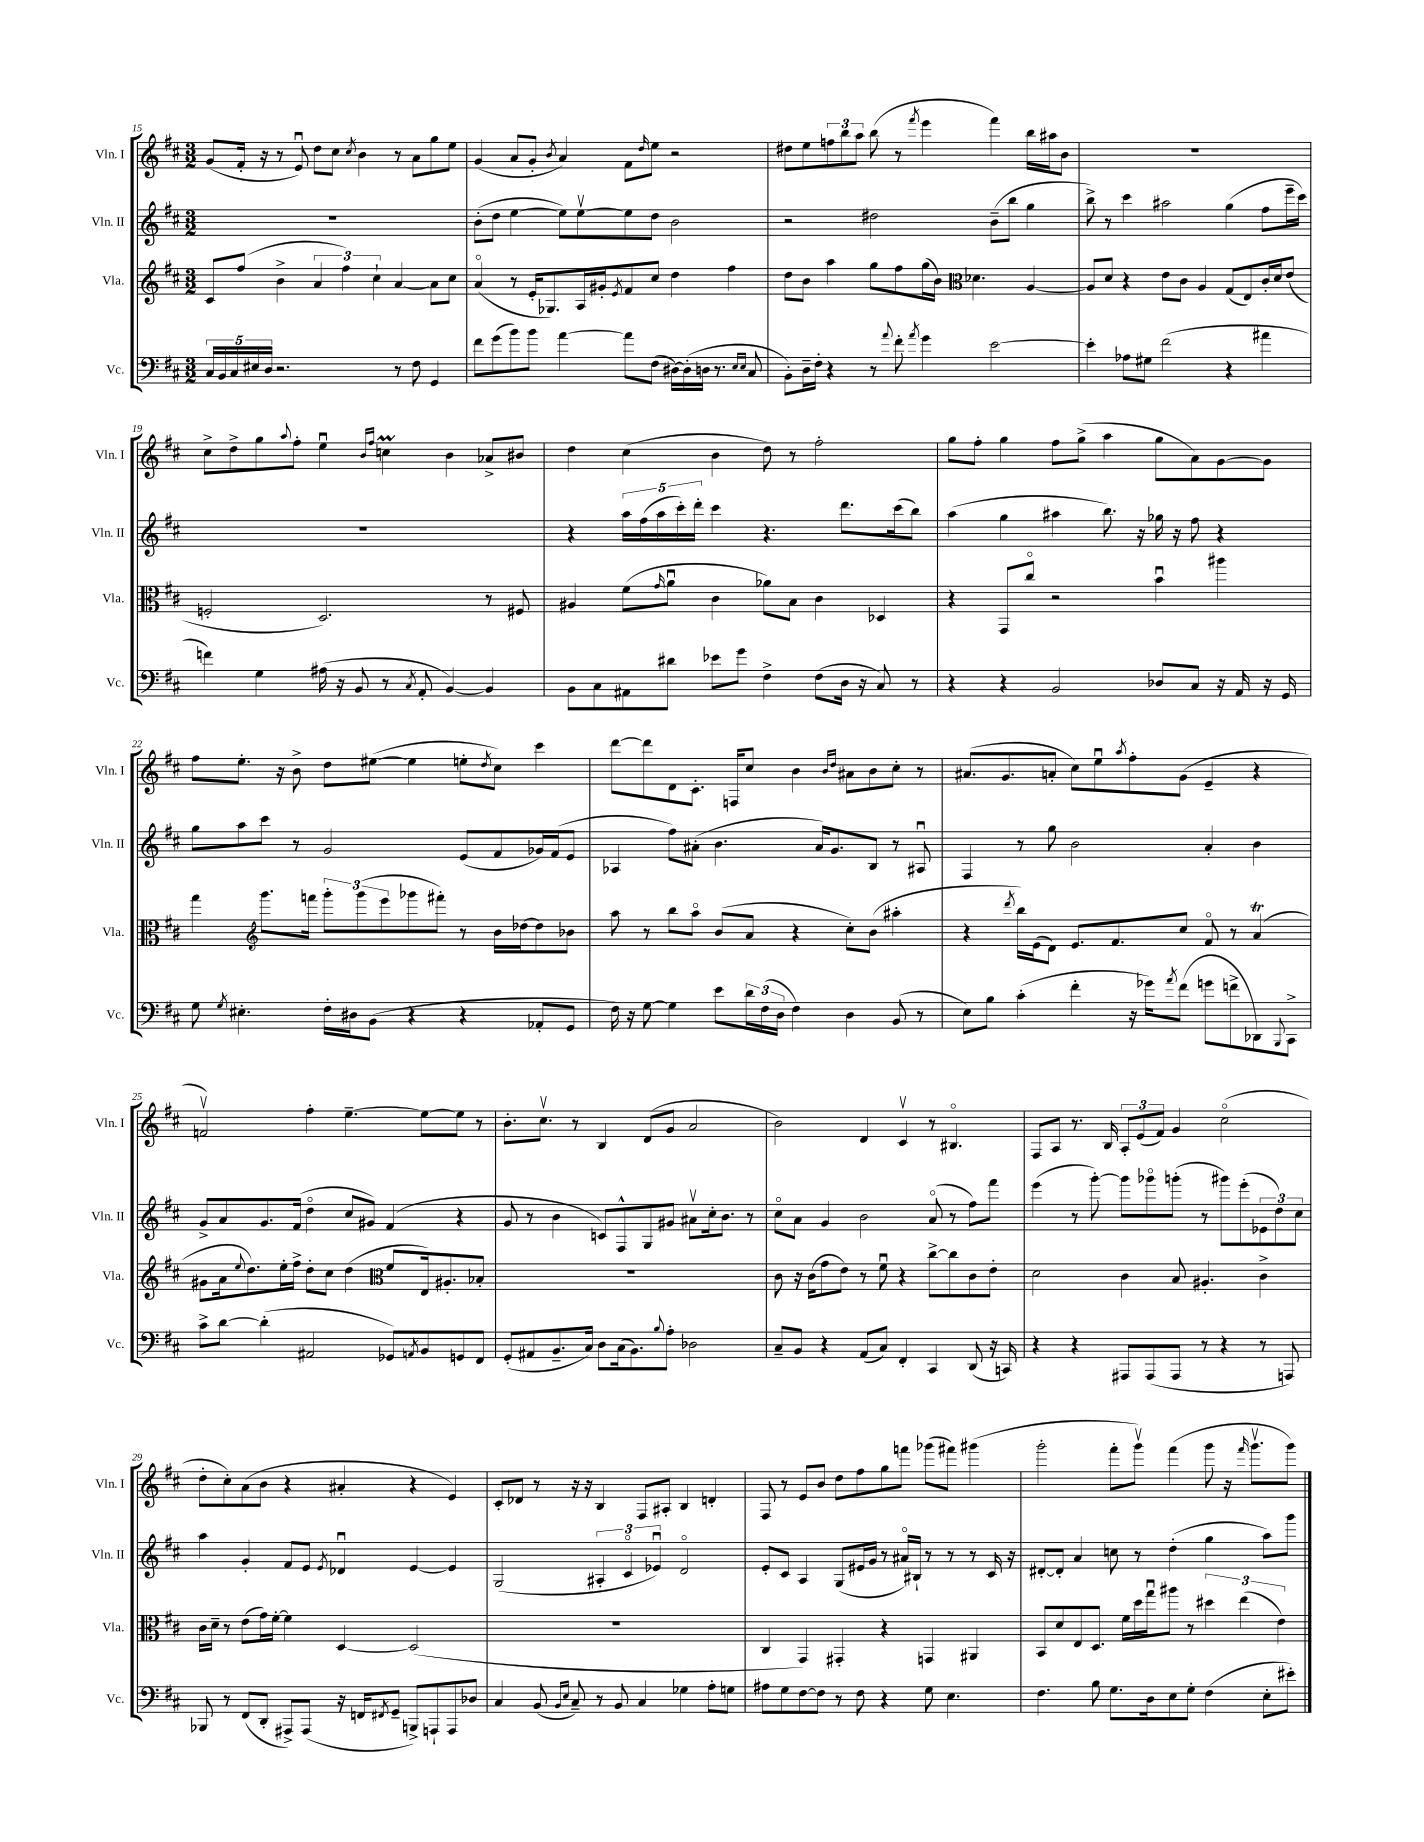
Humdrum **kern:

**kern	**kern	**kern	**kern
*staff4	*staff3	*staff2	*staff1
*clefF4	*clefG2	*clefG2	*clefG2
*k[f#c#]	*k[f#c#]	*k[f#c#]	*k[f#c#]
*M3/2	*M3/2	*M3/2	*M3/2
20C#/LL	8c#/L	1.r	(8g/L
20BB/	.	.	.
20C#/	.	.	.
.	(8ff#/J	.	16f#'/Jk
20E#/	.	.	.
.	.	.	16r
20D/JJ	.	.	.
2.r	4b^\	.	8r
.	.	.	8eu/)
.	6a/	.	8dd\L
.	.	.	8cc#\J
.	6ff#\)	.	.
.	.	.	8qcc#/
.	.	.	4b\
.	6cc#`\	.	.
8r	[4a/	.	8r
8F#\	.	.	8a\L
4GG/	8a\]L	.	8gg\
.	8cc#\J	.	8ee\J
=	=	=	=
8f#\L	(4ao/	(8b'\L	(4g/
(8g\	.	8dd\J	.
8b\)	8r	[4ee\	8a/L
8b\J	16e'/LK	.	8g'/J
.	8.G-/)	.	.
.	.	.	8qb/
[4a\	.	8ee\]L)	4a/)
.	16A/L	[8eev\	.
.	16g#'/J	.	.
.	8qe/	.	.
8a\]L	8f#/	8ee\]	8f#\L
.	.	.	16qqdd/
(8F#\J	8cc#/J	8dd\J	8ee\J
[16D#\LL)	4dd\	2b\	2r
(16D#'\]	.	.	.
16D\JJ	.	.	.
8.r	.	.	.
.	4ff#\	.	.
16qqE/LL	.	.	.
16qqE/JJ	.	.	.
8C#/	.	.	.
=	=	=	=
8BB'\L)	8dd\L	2r	8dd#\L
16D~\L	8b\J	.	8ee\
16F#'\JJ	.	.	.
4r	4aa\	.	12ff\
.	.	.	12bb\
.	.	.	12aa\J
8r	8gg\L	2dd#\	(8bb\
8qqa/	.	.	.
8f#'\	8ff#\	.	8r
8qa/	.	.	8qfff#/
4g\	(16gg\L	.	4eee\
.	16b\JJ)	.	.
*	*clefC3	*	*
.	4.d-\	.	.
[2e\	.	(8b~\L	4fff#\)
.	.	8bb\J	.
.	[4A/	4gg\	16bb\LL
.	.	.	16aa#\J
.	.	.	8b\J
=	=	=	=
4e'\]	8A/]L	8bb^\)	1.r
.	8d/J	8r	.
8A-\L	4r	4ccc#\	.
8G#\J	.	.	.
(2f#\	8e\L	2aa#\	.
.	8c#\J	.	.
.	4A/	.	.
4r	(8G/L	(4gg\	.
.	8E/)	.	.
4a#\	16c#'/L	8ff#\L	.
.	16d/J	.	.
.	(8e/J	16eee~\L	.
.	.	16ccc#\JJ)	.
=	=	=	=
4f\)	2F'/	1.r	8cc#^\L
.	.	.	8dd^\
4G\	.	.	8gg\
.	.	.	8qqaa/
.	.	.	8ff#'\J
(16A#\	2.D/)	.	4eeu\
16r	.	.	.
8BB/	.	.	.
.	.	.	16qqb/LL
.	.	.	16qqff#/JJ
8r	.	.	4cc\
8qC#/	.	.	.
8AA'/	.	.	.
[4BB/)	.	.	4b\
4BB/]	8r	.	8a-^/L
.	8F#/	.	8b#/J
=	=	=	=
8BB\L	4A#/	4r	4dd\
8C#\	.	.	.
8AA#\	(8f#\L	20aa\LL	(4cc#\
.	.	(20ff#\	.
.	.	20aa\	.
.	16qqg/	.	.
8d#\J	8au\J	.	.
.	.	20ccc#'\)	.
.	.	20ddd'\JJ	.
8e-\L	4c#\	4ccc#\	4b\
8g\J	.	.	.
4F#^\	8a-\L)	4.r	8dd\)
.	8B\J	.	8r
(8F#\L	4c#\	.	2ff#'\
16D\Jk	.	8.ddd\L	.
16r	.	.	.
8C#/)	4D-/	.	.
.	.	(16ccc#\k	.
8r	.	8bb\J)	.
=	=	=	=
4r	4r	(4aa\	8gg\L
.	.	.	8ff#'\J
4r	8GG/L	4gg\	4gg\
.	8cc#o/J	.	.
2BB/	2r	4aa#\	8ff#\L
.	.	.	(8gg^\J
.	.	8.bb\)	4aa\
.	.	16r	.
8D-/L	4bu\	16gg-\	8gg\L
.	.	16r	.
8C#/J	.	8ff#\	8a\)
16r	4aa#\	4r	[8g\
16AA/	.	.	.
16r	.	.	8g\]J
16GG/	.	.	.
=	=	=	=
8G\	4gg\	8gg\L	8ff#\L
8qG/	.	.	.
4.E#'\	.	8aa\	8.ee'\J
*	*clefG2	*	*
.	8.ggg\L	8ccc#\J	.
.	.	.	16r
.	.	8r	8b^\
.	16fff\Jk	.	.
16F#'\LL	12ggg'\L	2g/	8dd\L
16D#\J	.	.	.
.	(12ggg\	.	.
(8BB\J	.	.	([8ee#\J
.	12eee\	.	.
4r	8ggg-\	.	4ee#\]
.	8fff#'\J)	.	.
4r	8r	(8e/L	8ee'\L
.	.	.	8qdd/
.	16b\LL	8f#/	8cc#\J)
.	[16dd-\J	.	.
8AA-'/L	8dd-\]	16g-/L)	4ccc#\
.	.	(16f#/J	.
8GG/J	8b-\J	8e/J	.
=	=	=	=
16F#\)	8aa\	4A-/	[8ddd\L
16r	.	.	.
[8G\	8r	.	8ddd\]
4G\]	8bb\L	8ff#\L)	8d\
.	8aao\J	(8a#'\J	8.c#'\J
8e\L	(8b/L	4.b\	.
.	.	.	16F/LK
24d\L	8a/J	.	8cc#/J
(24F#\	.	.	.
24D\JJ	.	.	.
4F#\)	4r	.	4b\
.	.	16a#/LK)	.
.	.	8.g/	.
.	.	.	16qqb/LL
.	.	.	16qqdd/JJ
4D\	8cc#'\L)	.	8a#\L
.	(8b\J	8B/J	8b\
(8BB/	4aa#'\	8r	8cc#'\J
8r	.	8A#u/	8r
=	=	=	=
8E\L)	4r	4F#/	(8.a#/L
8B\J	.	.	.
.	.	.	8.g/
.	8qddd/	.	.
(4c#'\	16bb\LL)	8r	.
.	(16e\J	.	.
.	8d\J)	8gg\	8a'/J
4f#'\	8.e/L	2b\	8cc#\L)
.	.	.	8eeu\
.	8.f#/	.	.
.	.	.	8qaa/
16r	.	.	8ff#'\
16g-\LK)	.	.	.
8qa/	.	.	.
(8f#\J	8cc#/J	.	(8g\J
8g\L	8f#o/	4a'/	4e~/
8f^\	8r	.	.
8DD-\)	(4a/	4b\	4r
8qqBBB/	.	.	.
8CC#^\J	.	.	.
=	=	=	=
8c#^\L	8g#\L	8g^/L	2fv/)
[8d\J	16a\k	8a/	.
.	8qqee/	.	.
.	8.dd\)	.	.
(4d'\]	.	8.g/	.
.	16ee'\L	.	.
.	16ff#^\JJ	(16f#/Jk	.
2AA#/	8dd'\L	4ddo\	4ff#'\
.	8cc#\J	.	.
.	(4dd\	8cc#/L	[4.ee~\
.	.	8g#/J)	.
*	*clefC3	*	*
8GG-/L)	8f#/L	(4f#/	.
8qAA/	.	.	.
8BB/	16E/k)	.	8ee\_L
.	8.A#'/	.	.
8GG/	.	4r	8ee\]J
8FF#/J	8B-'/J	.	8r
=	=	=	=
(8GG'/L	1.r	8g/	8.b'\L
8AA#/	.	8r	.
.	.	.	8.cc#v\J
8.BB~/	.	4b\	.
.	.	.	8r
16C#/Jk)	.	.	.
8D\L	.	8c/L)	4B/
(16C#\k	.	8F#^^/	.
8.BB\)	.	.	.
.	.	8G/	(8d/L
8qqB/	.	.	.
8A'\J	.	8g#/J	8g/J
2D-\	.	8a#v\L	2a/
.	.	16cc#'\k	.
.	.	8.b\J	.
.	.	8r	.
=	=	=	=
8C#~/L	8c#\	8cc#o\L	2b\)
8BB/J	16r	8a\J	.
.	(16c#\LK	.	.
4r	8g\	4g/	.
.	8e\J)	.	.
(8AA/L	8r	2b\	4d/
8C#/J)	8f#u\	.	.
4FF#'/	4r	.	4c#v/
4CC#/	[8cc#^\L	(8ao/	8r
.	8cc#\]	8r	4.B#o/
(8DD/	8c#\	8ff#\L)	.
16r	8e'\J	8fff#\J	.
16CC/)	.	.	.
=	=	=	=
4r	2d\	(4eee\	8F#/L
.	.	.	8A/J
4r	.	8r	8.r
.	.	[8ggg'\)	.
.	.	.	16B/
8AAA#/L	4c#\	8ggg\]L	12A'/L
.	.	.	(12e/
(8AAA#/	.	8ggg-o\	.
.	.	.	12f#/J)
8AAA#/J	8B/	(8ggg'\J	4g/
8r	4.A#'/	8r	.
4r	.	8ggg#\L)	(2cc#o\
.	.	(8eee'\	.
8r	4c#^\	12e-\	.
.	.	12dd\)	.
8AAA/)	.	.	.
.	.	12cc#\J	.
=	=	=	=
8BBB-/	16c#\LL	4aa\	8dd'\L
.	16d~\JJ	.	.
8r	8r	.	8cc#'\)
(8FF#/L	(8e\L	4g'/	(8a\
8DD'/J	16g\L)	.	8b\J
.	[16f#'\JJ	.	.
8AAA#^/L)	4f#\]	8f#/L	4r
(8AAA#/J	.	8e/J	.
.	.	8qe/	.
16r	[4D/	4d-u/	4a#'/
16FF/LK	.	.	.
8qFF#/	.	.	.
8GG~/J	.	.	.
8BBB^/L)	(2D/]	[4e/	4r
8AAA`/	.	.	.
8AAA/	.	4e/]	4e/)
8D-/J	.	.	.
=	=	=	=
4C#/	1.r	(2G/	8c#'/L
.	.	.	8d-/J
(8BB/	.	.	8r
16qqBB/LL	.	.	.
16qqE/JJ	.	.	.
8C#~/)	.	.	16r
.	.	.	16r
8r	.	6A#'/	4B/
8BB/	.	.	.
.	.	6c#o/	.
4C#/	.	.	8F#/L
.	.	6e-u/)	.
.	.	.	8A#'/J
4G-\	.	2do/	4B/
8A'\L	.	.	4d'/
8G\J	.	.	.
=	=	=	=
8A#\L	4C#/	8e'/L	8F#/
8G\	.	8c#/J	8r
[8F#\	4GG/)	4A/	8e/L
8F#\]J	.	.	8b/J
8r	4GG#'/	(8G/L	8dd\L
8F#\	.	16e#/L	8ff#\
.	.	16g/JJ	.
4r	4r	8r	8gg\
.	.	16a#o/LL)	8fff\J
.	.	16B#`/JJ	.
8G\	4GG/	8r	(8ggg-\L
4.E\	.	8r	8fff#\J)
.	4AA#/	8r	(4ggg#\
.	.	16c#/	.
.	.	16r	.
=	=	=	=
4.F#\	8BB/L	[8d#'/L	2ggg'\
.	8d/	8d#'/]J	.
.	8E/	4a/	.
8B\	8.D/J	.	.
8.G\L	.	8cc\	8fff#'\L
.	16f#\LL	.	.
.	16dd\	8r	8gggv\J)
16D\k	16ggu\J	.	.
8E\	8aa#\J	(4dd'\	(4fff#\
8G'\J	8r	.	.
(4F#\	6dd#\	4gg\	8ggg\
.	.	.	16r
.	(6ee\	.	.
.	.	.	16qqfff#/
.	.	.	8.gggv\L
8E'\L	.	8aa\L)	.
.	6e\)	.	.
8e#'\J)	.	8ggg\J	8ggg\J)
==	==	==	==
*-	*-	*-	*-
